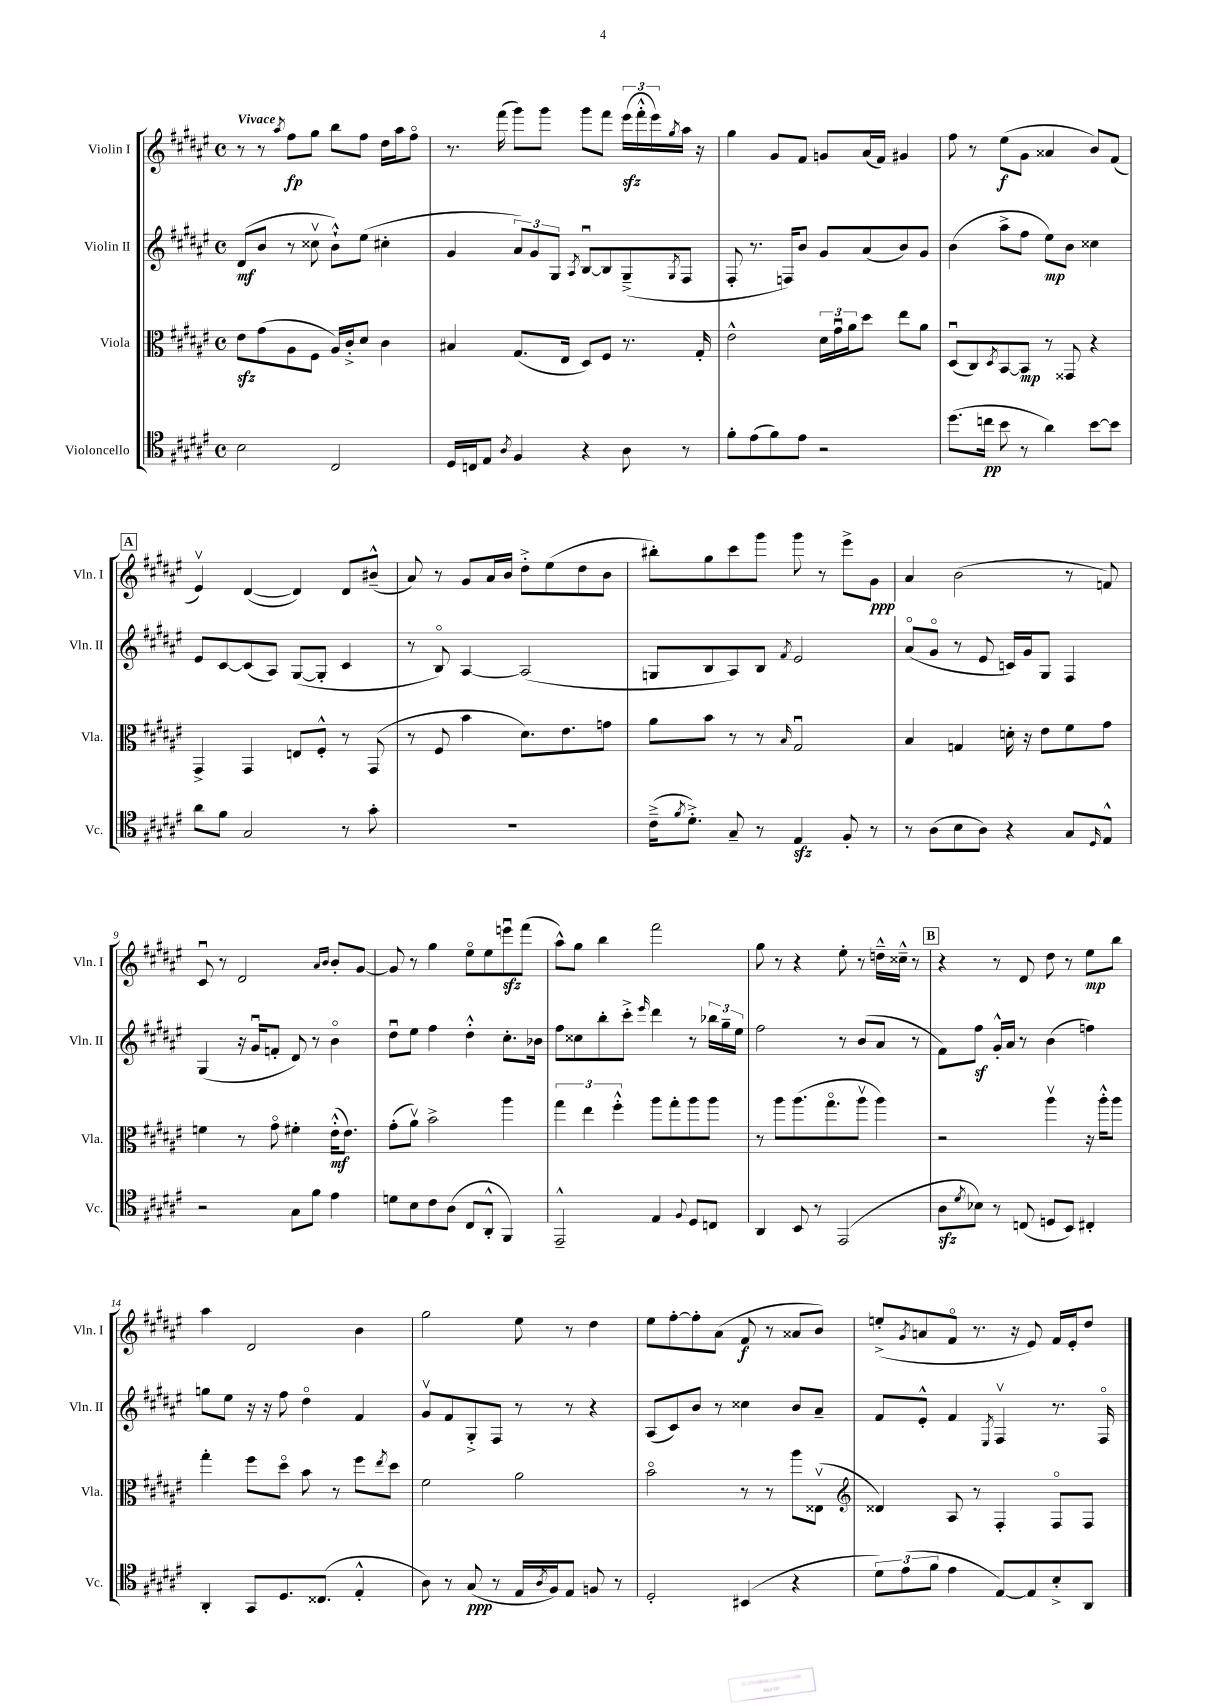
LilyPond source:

<<
\new StaffGroup <<
\new Staff = "s0" \with { instrumentName = "Violin I" shortInstrumentName = "Vln. I" } {
    \clef treble \key fis \major \defaultTimeSignature \time 4/4 \tempo "Vivace"
    r8 r8 \acciaccatura { ais''8 } fis''8\fp gis''8 b''8 fis''8 dis''16 ais''16 fis''8\flageolet |
    r8. fis'''16( gis'''8) gis'''8 gis'''8 fis'''8 \tuplet 3/2 { eis'''16\sfz( fis'''16-.-^ eis'''16) } \acciaccatura { gis''8 } ais''16 r16 |
    gis''4 gis'8 fis'8 g'8 ais'16( fis'16) gis'4 |
    fis''8 r8 eis''8\f( gis'8 aisis'4 b'8) fis'8( |
    \mark \markup { \box "A" } eis'4\upbow) dis'4~( dis'4) dis'8 bis'8---^( |
    ais'8) r8 gis'8 ais'16 b'16 dis''8-.-> eis''8( dis''8 b'8 |
    bis''8-.) gis''8 cis'''8 gis'''8 gis'''8 r8 eis'''8-> gis'8\ppp |
    ais'4 b'2( r8 f'8) |
    cis'8\downbow r8 dis'2 \grace { ais'16 b'16 } b'8-. gis'8~ |
    gis'8 r8 gis''4 eis''8\flageolet eis''8 e'''8\downbow\sfz fis'''8( |
    ais''8-^) gis''8 b''4 fis'''2 |
    gis''8 r8 r4 eis''8-. r8 d''16---^ cisis''16---^ r8 |
    \mark \markup { \box "B" } r4 r8 dis'8 dis''8 r8 eis''8\mp b''8 |
    ais''4 dis'2 b'4 |
    gis''2 eis''8 r8 dis''4 |
    eis''8 fis''8~-. fis''8-. ais'8( fis'8\f r8 aisis'8 b'8) |
    e''8-.->( \acciaccatura { gis'8 } a'8 fis'8\flageolet r8. r16 eis'8) fis'16 eis'16-. dis''8 \bar "|." |
}
\new Staff = "s1" \with { instrumentName = "Violin II" shortInstrumentName = "Vln. II" } {
    \clef treble \key fis \major \defaultTimeSignature \time 4/4
    dis'8\mf( b'8 r8 cisis''8\upbow b'8-!-^) eis''8( cis''4-. |
    gis'4 \tuplet 3/2 { ais'8) gis'8 gis8 } \acciaccatura { ais8 } b8~\downbow b8 gis8--->( \acciaccatura { gis8 } fis8 |
    fis8-. r8. f16) b'8 gis'8 ais'8( b'8) gis'8 |
    b'4( ais''8-> fis''8 eis''8\mp) b'8 cisis''4 |
    \mark \markup { \box "A" } eis'8 cis'8~ cis'8( ais8) gis8~( gis8-. cis'4 |
    r8 b8\flageolet) ais4~ ais2( |
    g8 b8 ais8) b8 \acciaccatura { fis'8 } eis'2 |
    ais'8\flageolet( gis'8\flageolet r8 eis'8 c'16) gis'16 gis8 fis4 |
    gis4( r16 gis'16\downbow f'8-. dis'8) r8 b'4\flageolet |
    dis''8\downbow eis''8 fis''4 dis''4-.-^ cis''8.-. bes'16 |
    fis''8 cisis''8 b''8-. cis'''8-.-> \grace { eis'''16 } dis'''4 r8 \tuplet 3/2 { bes''16 gis''16-- eis''16 } |
    fis''2 r8 b'8( ais'8 r8 |
    \mark \markup { \box "B" } fis'8) fis''8\sf gis'16-.-^ ais'16 r8 b'4( f''4) |
    g''8 eis''8 r16 r16 fis''8 dis''4\flageolet fis'4 |
    gis'8\upbow fis'8 gis8-.-> fis8 r8 r8 r4 |
    ais8( cis'8) b'8 r8 cisis''4 b'8 ais'8-- |
    fis'8 eis'8-.-^ fis'4 \acciaccatura { eis8 } fis4\upbow r8. fis16\flageolet \bar "|." |
}
\new Staff = "s2" \with { instrumentName = "Viola" shortInstrumentName = "Vla." } {
    \clef alto \key fis \major \defaultTimeSignature \time 4/4
    eis'8\sfz gis'8( ais8 fis8 ais16) cis'16-.-> dis'8 cis'4 |
    bis4 gis8.( eis16 dis8) fis8 r8. gis16-. |
    eis'2-^ \tuplet 3/2 { dis'16 gis'16\downbow ais'16 } dis''8 eis''8 ais'8 |
    dis8\downbow( cis8) \acciaccatura { dis8 } b,8~ b,8\mp r8 gisis,8 r4 |
    \mark \markup { \box "A" } gis,4-> gis,4 e8 fis8-.-^ r8 gis,8( |
    r8 fis8 b'4 dis'8.) eis'8. g'8 |
    ais'8 b'8 r8 r8 \grace { b16 } gis2\downbow |
    b4 g4 d'16-. r16 eis'8 fis'8 gis'8 |
    f'4 r8 gis'8\flageolet fis'4-. eis'16-.-^\mf( eis'8.) |
    gis'8-.( ais'8\upbow) b'2-> ais''4 |
    \tuplet 3/2 { gis''4 eis''4 fis''4-.-^ } ais''8 gis''8-. ais''8 ais''8 |
    r8 ais''8 ais''8.( gis''8.\flageolet ais''8\upbow ais''4) |
    \mark \markup { \box "B" } r2 ais''4\upbow r16 ais''16-.-^ ais''8 |
    gis''4-. fis''8 dis''8\flageolet b'8 r8 fis''8 \acciaccatura { eis''8 } dis''8 |
    fis'2 ais'2 |
    b'2\flageolet r8 r8 ais''8 eisis8\upbow( |
    \clef treble disis'4) ais8 r8 fis4-. fis8\flageolet fis8 \bar "|." |
}
\new Staff = "s3" \with { instrumentName = "Violoncello" shortInstrumentName = "Vc." } {
    \clef tenor \key fis \major \defaultTimeSignature \time 4/4
    b2 cis2 |
    dis16 c16 eis8 \acciaccatura { ais8 } fis4 r4 ais8 r8 |
    fis'8-. eis'8( fis'8) eis'8 r2 |
    dis''8.( c''16\pp b'8 r8 ais'4) b'8~ b'8 |
    \mark \markup { \box "A" } ais'8 fis'8 gis2 r8 gis'8-. |
    R1 |
    cis'16--->( \acciaccatura { fis'8 } dis'8.-.->) gis8-- r8 eis4\sfz fis8-. r8 |
    r8 ais8( b8 ais8) r4 gis8 \grace { dis16 } eis8-^ |
    r2 gis8 fis'8 eis'4 |
    d'8 b8 cis'8 ais8( cis8 ais,8-.-^ fis,4) |
    eis,2---^ eis4 \appoggiatura { fis8 } dis8 c8 |
    ais,4 b,8 r8 eis,2( |
    \mark \markup { \box "B" } ais8\sfz \acciaccatura { dis'8 } bes8) r8 c8( d8 b,8) cis4-. |
    ais,4-. gis,8 dis8. cisis8.( eis4-.-^ |
    ais8) r8 gis8\ppp( r8 eis16 \acciaccatura { ais8 } fis16) eis8 f8 r8 |
    dis2-. bis,4( r4 |
    \tuplet 3/2 { dis'8) eis'8( fis'8 } eis'4 eis8~) eis8 b8-.-> ais,8 \bar "|." |
}
>>
>>
